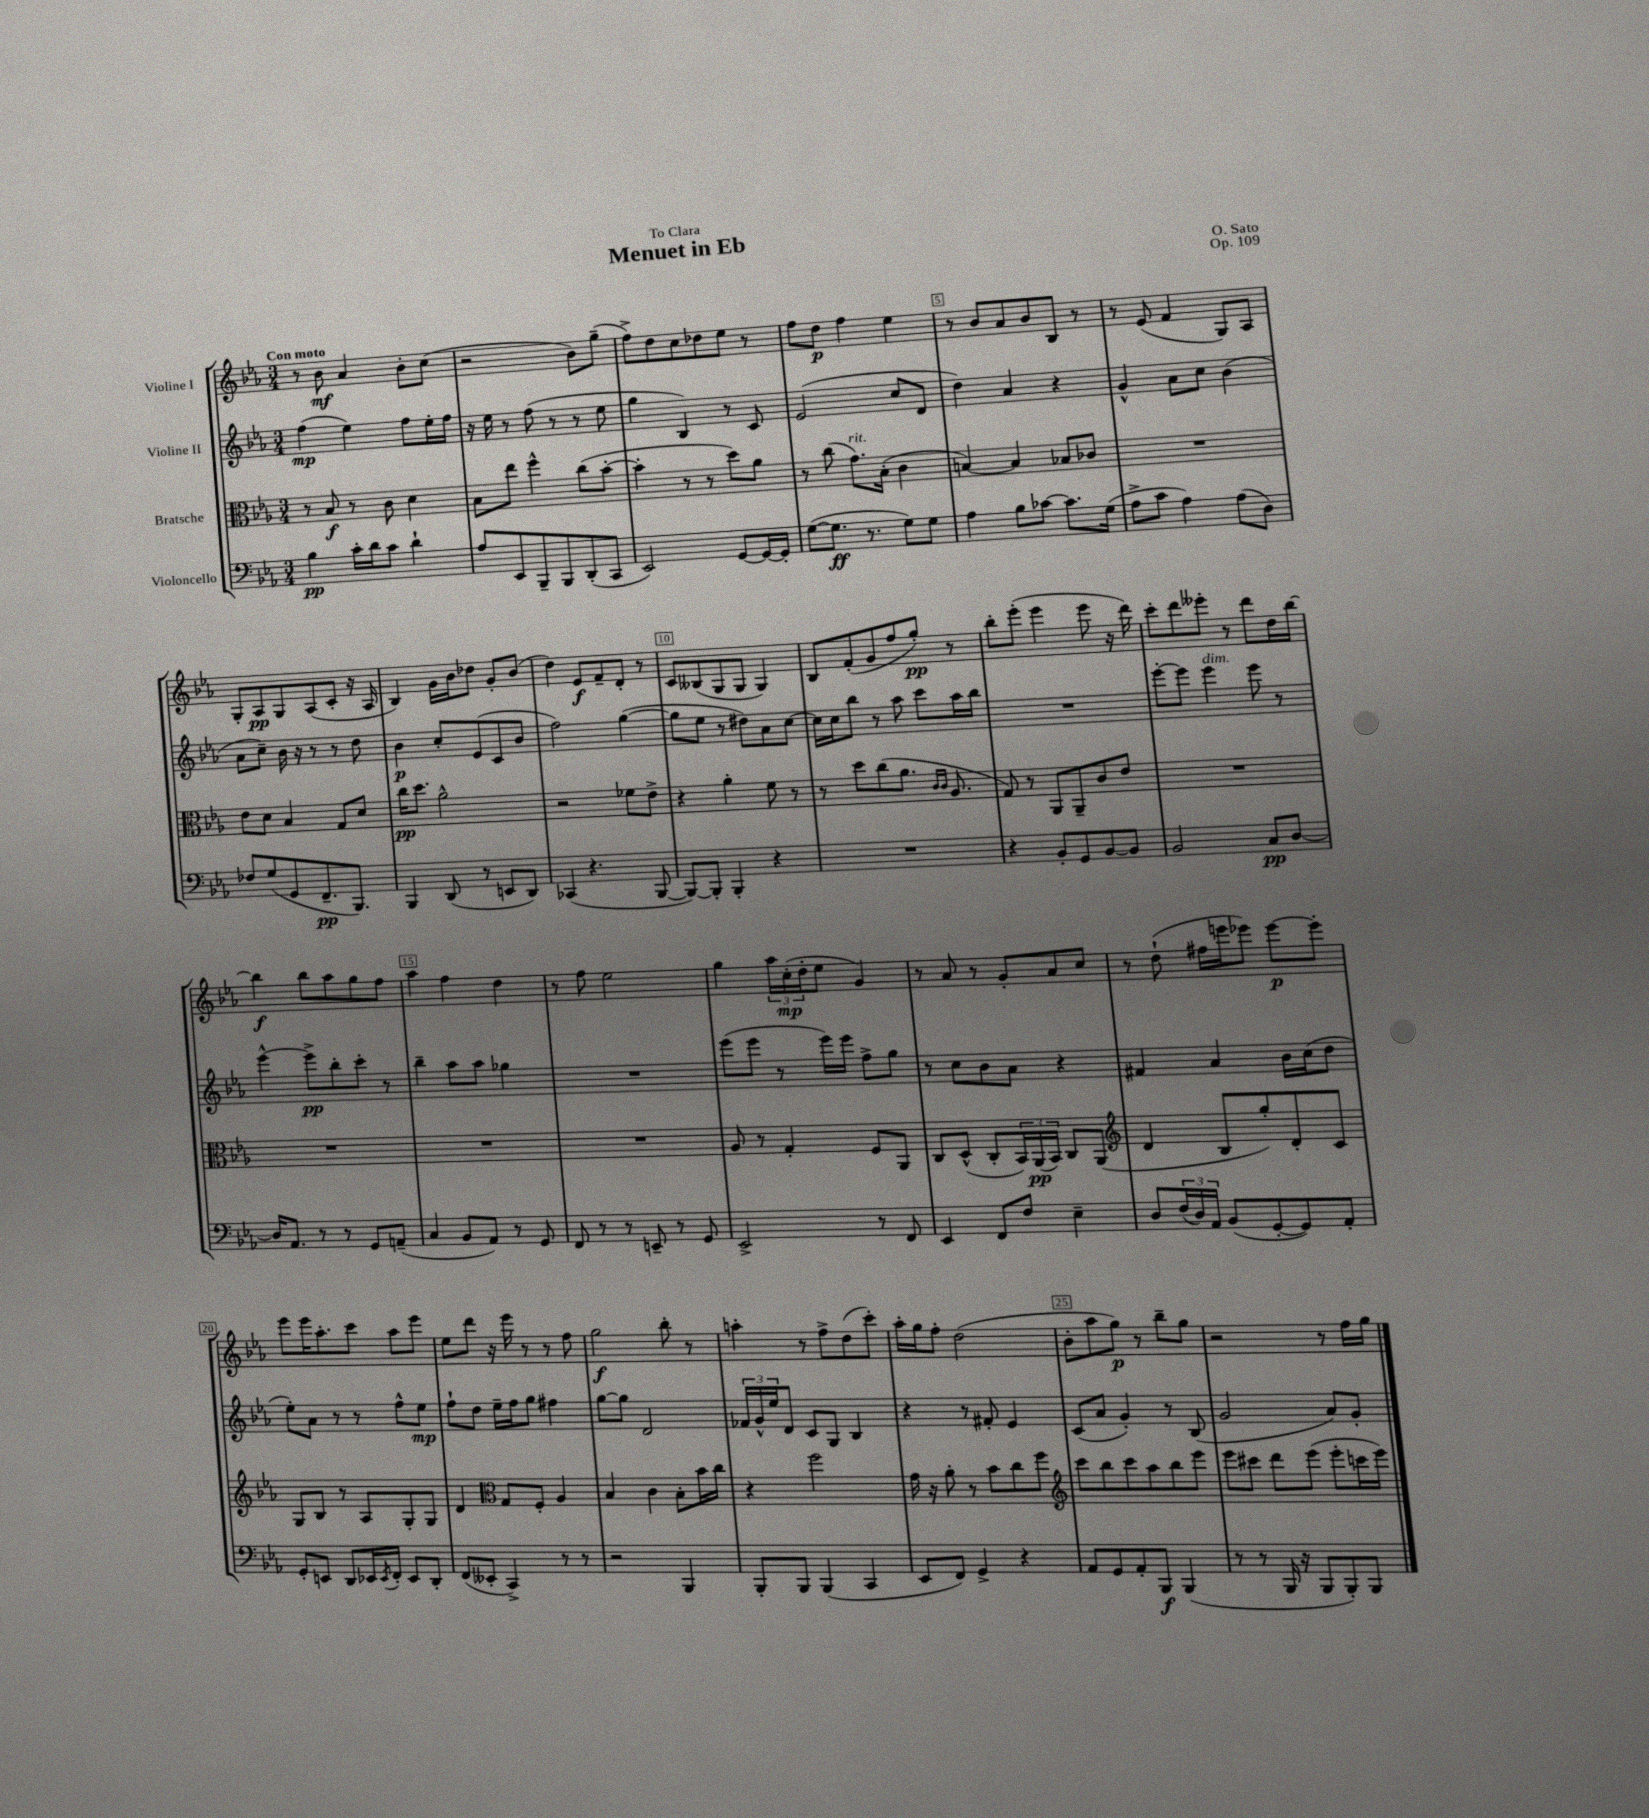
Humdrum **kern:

**kern	**dynam	**kern	**dynam	**kern	**dynam	**kern	**dynam
*part4	*part4	*part3	*part3	*part2	*part2	*part1	*part1
*staff4	*staff4	*staff3	*staff3	*staff2	*staff2	*staff1	*staff1
*I"Violoncello	*	*I"Bratsche	*	*I"Violine II	*	*I"Violine I	*
*clefF4	*	*clefC3	*	*clefG2	*	*clefG2	*
*k[b-e-a-]	*	*k[b-e-a-]	*	*k[b-e-a-]	*	*k[b-e-a-]	*
*M3/4	*	*M3/4	*	*M3/4	*	*M3/4	*
=1	=1	=1	=1	=1	=1	=1	=1
!	!	!	!	!	!	!LO:TX:a:B:t=Con moto	!
4B-\	pp	8r	.	(4ff\	mp	8r	.
.	.	8B-/	f	.	.	8b-\	mf
16c'\LL	.	8r	.	4ee-\)	.	4a-/	.
16d\J	.	.	.	.	.	.	.
8c\J	.	8c\	.	.	.	.	.
4d`\	.	4d\	.	8ff\L	.	8b-'\L	.
.	.	.	.	16ee-'\L	.	(8cc\J	.
.	.	.	.	16ff\JJ	.	.	.
=2	=2	=2	=2	=2	=2	=2	=2
8A-/L	.	8B-\L	.	16r	.	2r	.
.	.	.	.	16ee-\	.	.	.
8EE-/	.	8ee-\J	.	8r	.	.	.
8BBB-~/	.	4ff^^\	.	(8ff\	.	.	.
8BBB-/	.	.	.	8r	.	.	.
(8DD'/	.	(8cc\L	.	8r	.	8b-\L)	.
8CC/J	.	[8b-'\J	.	8ee-\	.	(8gg~\J	.
=3	=3	=3	=3	=3	=3	=3	=3
2EE-/)	.	4b-'\]	.	4gg\	.	8ff^\L)	.
.	.	.	.	.	.	8dd\	.
.	.	8r	.	4B-/)	.	8cc\	.
.	.	8r	.	.	.	8dd-X\	.
[8GG/L	.	8dd\L)	.	8r	.	8ee-\J	.
16GG/L_	.	8a-\J	.	8c/	.	8r	.
16GG'/JJ]	.	.	.	.	.	.	.
=4	=4	=4	=4	=4	=4	=4	=4
([8G\L	.	8r	.	(2e-/	.	8ff\L	.
8.G\J]	ff	(8cc\	.	.	.	8dd\J	p
!	!	!LO:TX:a:i:t=rit.	!	!	!	!	!
.	.	8.g\L)	.	.	.	4ff\	.
8.r	.	.	.	.	.	.	.
.	.	(16B-'\Jk	.	.	.	.	.
8G\L)	.	4c\	.	8cc/L	.	4ee-\	.
8G\J	.	.	.	8d/J	.	.	.
=5	=5	=5	=5	=5	=5	=5	=5
4A-\	.	[4Bn/)	.	4dd\)	.	8r	.
.	.	.	.	.	.	8b-/L	.
8B-\L	.	4B/]	.	4a-/	.	8a-/	.
[8c-X\J	.	.	.	.	.	8b-/	.
8.c-\L]	.	8B-X/L	.	4r	.	8B-/J	.
.	.	8c-X/J	.	.	.	8r	.
(16G\Jk	.	.	.	.	.	.	.
=6	=6	=6	=6	=6	=6	=6	=6
8A-^\L	.	2.r	.	4g^^/	.	8r	.
8c\J	.	.	.	.	.	(8e-/	.
4A-\)	.	.	.	8a-\L	.	4f/	.
.	.	.	.	8cc\J	.	.	.
(8A-\L	.	.	.	(4b-\	.	8G/L)	.
8D\J)	.	.	.	.	.	8A-/J	.
!!LO:LB:g=z
=7	=7	=7	=7	=7	=7	=7	=7
8F-X/L	.	8e-\L	.	8a-\L	.	8G'/L	.
(8G/	.	8d\J	.	8cc~\J)	.	8A-/	pp
8GG/	.	4B-/	.	16b-\	.	8G/	.
.	.	.	.	16r	.	.	.
8.FF~/	pp	.	.	8r	.	(8A-/	.
.	.	8G/L	.	8r	.	8c'/J	.
8.BBB-/J)	.	.	.	.	.	.	.
.	.	8d/J	.	8dd\	.	16r	.
.	.	.	.	.	.	16A-/	.
=8	=8	=8	=8	=8	=8	=8	=8
4BBB-/	.	16cc\KL	pp	4b-\	p	4B-/)	.
.	.	8.dd\J	.	.	.	.	.
(8DD/	.	2a-^^\	.	8cc'/L	.	16g\LL	.
.	.	.	.	.	.	16b-\J	.
8r	.	.	.	(8e-/	.	8dd-X\J	.
8EEn/L	.	.	.	8c/	.	8g'/L	.
8DD/J)	.	.	.	8b-/J	.	(8b-/J	.
=9	=9	=9	=9	=9	=9	=9	=9
(4CC-X/	.	2r	.	2ff\)	.	4dd\)	.
4.r	.	.	.	.	.	8e-/L	f
.	.	.	.	.	.	8f~/	.
.	.	8f-X\L	.	([4gg\	.	8d'/J	.
[8BBB-/	.	8e-^\J	.	.	.	8r	.
=10	=10	=10	=10	=10	=10	=10	=10
8BBB-/L_)	.	4r	.	8gg\L]	.	8c/L	.
8BBB-'/J]	.	.	.	8ee-\J	.	(8B--X/	.
4BBB-'/	.	4a-'\	.	8r	.	8G/	.
.	.	.	.	8dd#X\L)	.	8G/J	.
4r	.	8f\	.	8a-\	.	4G/)	.
.	.	8r	.	[8cc\J	.	.	.
=11	=11	=11	=11	=11	=11	=11	=11
2.r	.	8r	.	16cc\LL]	.	8B-/L	.
.	.	.	.	16cc\J	.	.	.
.	.	8dd\L	.	8bb-\J	.	(8f'/	.
.	.	(8cc\	.	8r	.	8g/	.
.	.	8.a-\J	.	8aa-\	.	8ff/	.
.	.	.	.	8ccc\L	.	8gg'/J)	pp
.	.	16qqc/LL	.	.	.	.	.
.	.	16qqc/JJ	.	.	.	.	.
.	.	8.A-/	.	.	.	.	.
.	.	.	.	16aa-\L	.	8r	.
.	.	.	.	16bb-\JJ	.	.	.
=12	=12	=12	=12	=12	=12	=12	=12
4r	.	8G/)	.	2.r	.	8bb-'\L	.
.	.	8r	.	.	.	(8eee-'\J	.
8BB-'/L	.	8AA-/L	.	.	.	4eee-\	.
8GG/	.	8AA-~/	.	.	.	.	.
[8BB-/	.	8c/	.	.	.	8eee-\	.
8BB-/J]	.	8e-/J	.	.	.	16r	.
.	.	.	.	.	.	16ddd\)	.
=13	=13	=13	=13	=13	=13	=13	=13
2BB-/	.	2.r	.	[8eee-'\L	.	8ccc'\L	.
.	.	.	.	8eee-\J]	.	8ddd\	.
!	!	!	!	!LO:TX:a:i:t=dim.	!	!	!
.	.	.	.	4eee-\	.	8eee--X'\J	.
.	.	.	.	.	.	8r	.
8C/L	pp	.	.	8eee-\	.	8ddd\L	.
[8D/J	.	.	.	8r	.	16dd\L	.
.	.	.	.	.	.	[16bb-\JJ	.
!!LO:LB:g=z
=14	=14	=14	=14	=14	=14	=14	=14
16D/KL]	.	2.r	.	[4eee-^^\	.	4bb-\]	f
8.AA-/J	.	.	.	.	.	.	.
8r	.	.	.	8eee-^\L]	pp	8bb-\L	.
8r	.	.	.	8bb-'\	.	8aa-\	.
8GG/L	.	.	.	8ccc'\J	.	8gg\	.
(8AAn~/J	.	.	.	8r	.	8ff\J	.
=15	=15	=15	=15	=15	=15	=15	=15
4C/	.	2.r	.	4bb-~\	.	4aa-\	.
8BB-/L	.	.	.	8aa-\L	.	4ff\	.
8AA-/J)	.	.	.	8aa-\J	.	.	.
8r	.	.	.	4gg-X\	.	4dd\	.
8GG/	.	.	.	.	.	.	.
=16	=16	=16	=16	=16	=16	=16	=16
8FF/	.	2.r	.	2.r	.	8r	.
8r	.	.	.	.	.	8ff\	.
8r	.	.	.	.	.	2ee-\	.
8EEn~/	.	.	.	.	.	.	.
8r	.	.	.	.	.	.	.
8GG/	.	.	.	.	.	.	.
=17	=17	=17	=17	=17	=17	=17	=17
2EE-^/	.	8A-/	.	(8eee-\L	.	4gg\	.
.	.	8r	.	8eee-\J	.	.	.
.	.	4G'/	.	8r	.	24aa-\LL	.
.	.	.	.	.	.	(24cc'\	mp
.	.	.	.	.	.	24dd'\J	.
.	.	.	.	16eee-\LL)	.	8ee-\J	.
.	.	.	.	16eee-\JJ	.	.	.
8r	.	8F/L	.	8ff^\L	.	4g/)	.
8FF/	.	8AA-/J	.	8gg\J	.	.	.
=18	=18	=18	=18	=18	=18	=18	=18
4EE-/	.	8C/L	.	8r	.	8r	.
.	.	(8D^^/J	.	8cc\L	.	8a-/	.
8FF/L	.	8C'/L	.	8b-\	.	8r	.
8F/J	.	24BB-/L)	.	8a-\J	.	8g'/L	.
.	.	(24AA-/	pp	.	.	.	.
.	.	24BB-/JJ)	.	.	.	.	.
4E-~\	.	8C/L	.	4r	.	8a-/	.
.	.	(8AA-/J	.	.	.	8cc/J	.
=19	=19	=19	=19	=19	=19	=19	=19
*	*	*clefG2	*	*	*	*	*
8D/L	.	4d/	.	4f#X/	.	8r	.
(24F/L	.	.	.	.	.	(8dd`\	.
24D/)	.	.	.	.	.	.	.
24AA-/JJ	.	.	.	.	.	.	.
(8BB-/L	.	8B-/L	.	4a-/	.	16ff#X\LL	.
.	.	.	.	.	.	16eeen\J	.
[8GG'/	.	8gg'/)	.	.	.	8eee-X\J)	.
8GG/])	.	8d'/	.	16b-\LL	.	[8eee-\L	p
.	.	.	.	(16cc\J	.	.	.
8AA-'/J	.	8c/J	.	8dd\J	.	8eee-'\J]	.
!!LO:LB:g=z
=20	=20	=20	=20	=20	=20	=20	=20
8GG'/L	.	8G/L	.	8ee-'\L)	.	8eee-\L	.
8EEn/J	.	8B-/J	.	8a-\J	.	16eee-\K	.
.	.	.	.	.	.	8.aa-'\	.
8DD/L	.	8r	.	8r	.	.	.
16EE-X/L	.	8A-/L	.	8r	.	8ccc\J	.
8qEE-/	.	.	.	.	.	.	.
16FF'/JJ	.	.	.	.	.	.	.
8EE-/L	.	8G'/	.	8ff^^\L	.	8aa-\L	.
8DD'/J	.	8G/J	.	8ee-\J	mp	8eee-\J	.
=21	=21	=21	=21	=21	=21	=21	=21
(8FF/L	.	4d/	.	8ff`\L	.	8ee-\L	.
8EE--X'/J	.	.	.	8dd\J	.	8ddd\J	.
*	*	*clefC3	*	*	*	*	*
4CC^/)	.	8G/L	.	16ee-~\LL	.	16r	.
.	.	.	.	16ff\J	.	16eee-\	.
.	.	8F'/J	.	8gg\J	.	8r	.
8r	.	4A-/	.	4ff#X\	.	8r	.
8r	.	.	.	.	.	8ff\	.
=22	=22	=22	=22	=22	=22	=22	=22
2r	.	4B-/	.	[8gg\L	.	2gg\	f
.	.	.	.	8gg\J]	.	.	.
.	.	4c\	.	2d/	.	.	.
4BBB-/	.	8B-'\L	.	.	.	8bb-'\	.
.	.	16b-\L	.	.	.	8r	.
.	.	16cc\JJ	.	.	.	.	.
=23	=23	=23	=23	=23	=23	=23	=23
8BBB-'/L	.	4r	.	24f-X/LL	.	4aan'\	.
.	.	.	.	24g^^/	.	.	.
.	.	.	.	24ee-/J	.	.	.
8BBB-/J	.	.	.	8d/J	.	.	.
(4BBB-/	.	2ff\	.	8c/L	.	8r	.
.	.	.	.	8G/J	.	8ff^\L	.
4CC/	.	.	.	4B-/	.	(8dd\	.
.	.	.	.	.	.	8ccc'\J)	.
=24	=24	=24	=24	=24	=24	=24	=24
8EE-/L	.	16g\	.	4r	.	16aa-'\LL	.
.	.	16r	.	.	.	16gg\J	.
8FF/J)	.	8a-'\	.	.	.	8ff'\J	.
4GG^/	.	8r	.	8r	.	(2dd\	.
.	.	8b-\L	.	8f#X'/	.	.	.
4r	.	8cc\	.	4e-/	.	.	.
.	.	8ff\J	.	.	.	.	.
=25	=25	=25	=25	=25	=25	=25	=25
*	*	*clefG2	*	*	*	*	*
8AA-/L	.	8ccc\L	.	(8c/L	.	8b-'\L	.
8GG/	.	8bb-\	.	8a-/J	.	8aa-\	.
8AA-'/	.	8ccc\	.	4g'/)	.	8gg\J)	p
8BBB-/J	f	8aa-\	.	.	.	8r	.
(4BBB-/	.	8bb-\	.	8r	.	8bb-~\L	.
.	.	8eee-\J	.	(8B-/	.	8gg\J	.
=26	=26	=26	=26	=26	=26	=26	=26
8r	.	8eee-\L	.	2g/	.	2r	.
8r	.	8ccc#X\J	.	.	.	.	.
16BBB-/	.	8ddd\L	.	.	.	.	.
16r	.	.	.	.	.	.	.
8BBB-/L	.	(8eee-\J	.	.	.	.	.
8BBB-'/)	.	8eee-'\L	.	8a-/L)	.	8r	.
8BBB-/J	.	16cccn\L	.	8g'/J	.	16ff\LL	.
.	.	16eee-\JJ)	.	.	.	16gg\JJ	.
==	==	==	==	==	==	==	==
*-	*-	*-	*-	*-	*-	*-	*-
